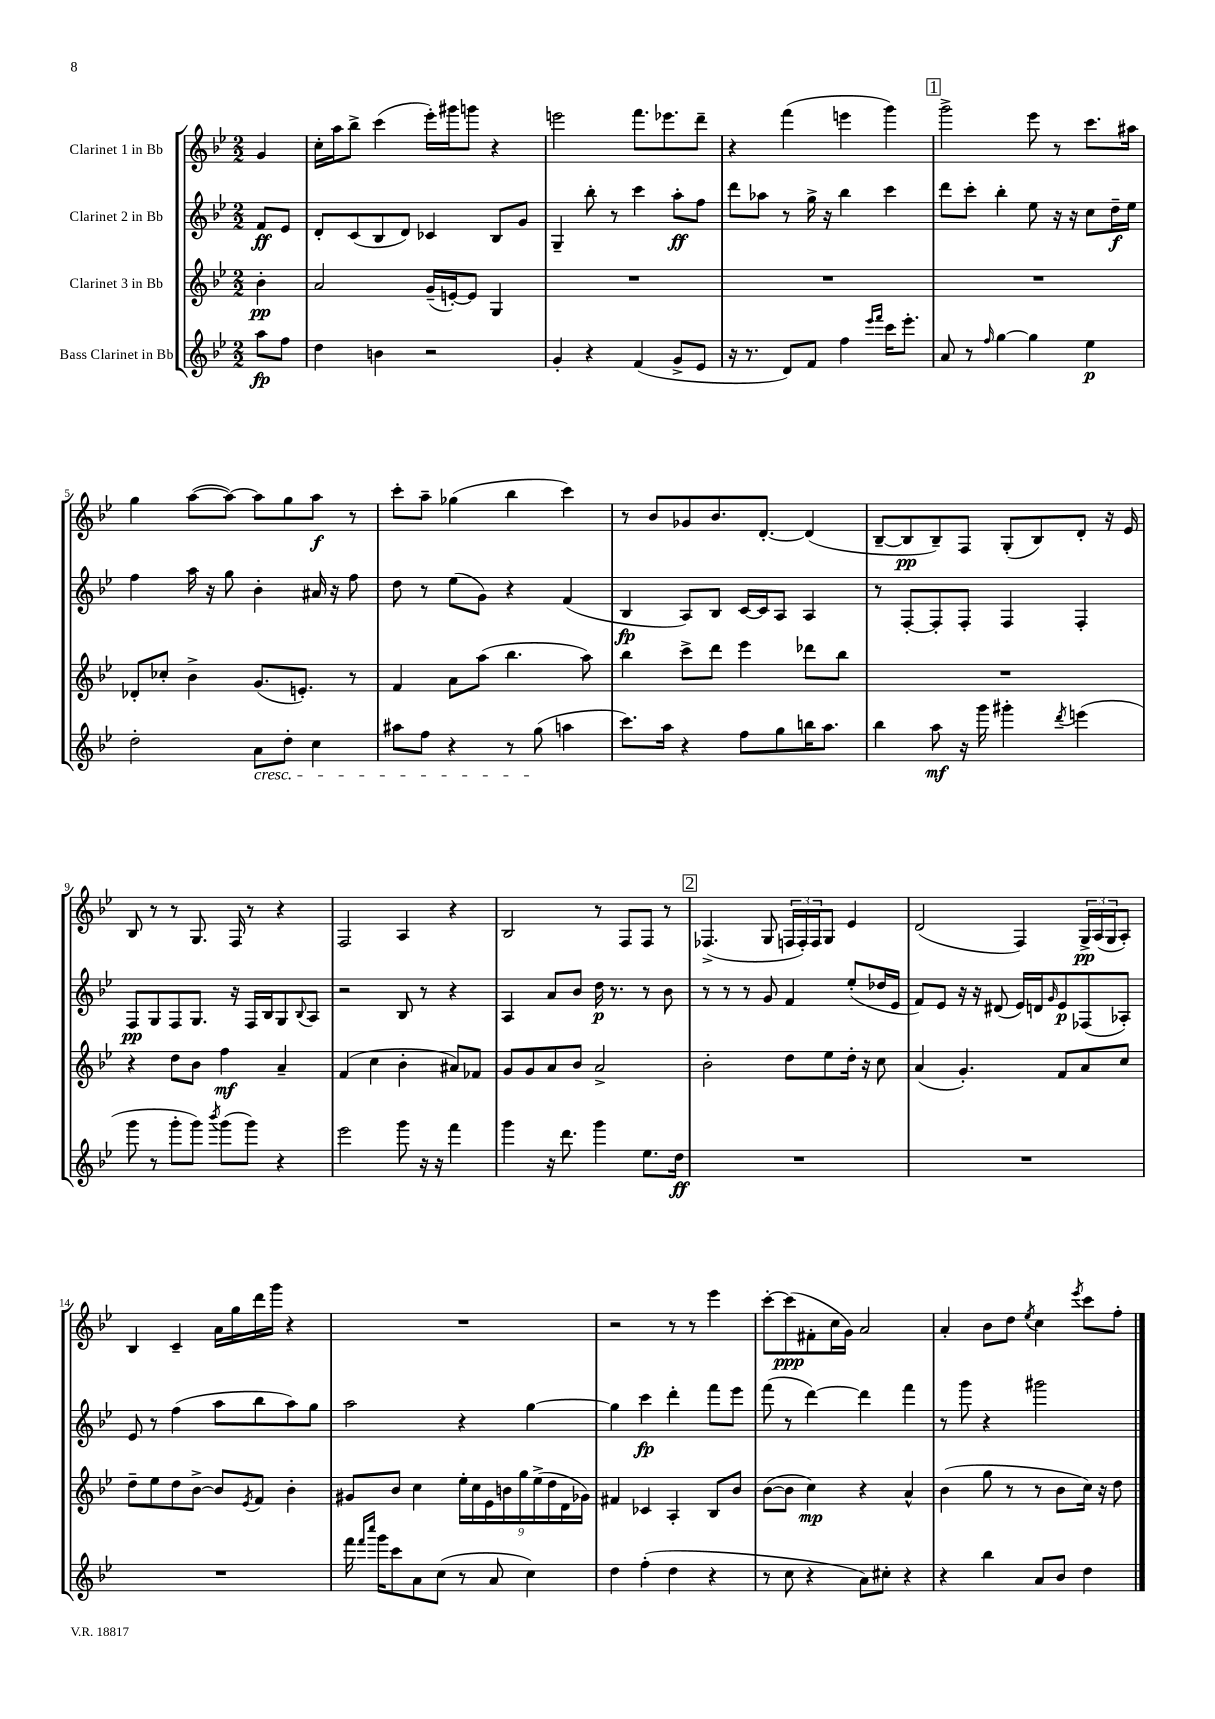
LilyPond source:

<<
\new StaffGroup <<
\new Staff = "s0" \with { instrumentName = "Clarinet 1 in Bb" } {
    \clef treble \key bes \major \numericTimeSignature \time 2/2 \partial 4
    g'4 |
    c''16-. a''16 bes''8-> c'''4( ees'''16-.) gis'''16 g'''8 r4 |
    e'''2 f'''8. ees'''8. d'''8-- |
    r4 f'''4( e'''4 g'''4) |
    \mark \markup { \box "1" } g'''2-> ees'''8 r8 c'''8. ais''16 |
    g''4 a''8~( a''8~) a''8 g''8 a''8\f r8 |
    c'''8-. a''8-- ges''4( bes''4 c'''4) |
    r8 bes'8 ges'8 bes'8. d'8.~-. d'4( |
    bes8~-- bes8\pp bes8--) f8 g8-.( bes8) d'8-. r16 ees'16 |
    bes8 r8 r8 g8. f16 r8 r4 |
    f2 a4 r4 |
    bes2 r8 f8 f8 r8 |
    \mark \markup { \box "2" } fes4.->( g8 \tuplet 3/2 { f16 f16-.) f16 } g8 ees'4 |
    d'2( f4) \tuplet 3/2 { g16->\pp a16( g16 } a8-.) |
    bes4 c'4-- a'16 g''16 d'''16 g'''16 r4 |
    R1 |
    r2 r8 r8 ees'''4 |
    c'''8~-. c'''8\ppp( fis'8-. c''16 g'16) a'2 |
    a'4-. bes'8 d''8 \acciaccatura { ees''8 } c''4 \acciaccatura { ees'''8 } c'''8 f''8-. \bar "|." |
}
\new Staff = "s1" \with { instrumentName = "Clarinet 2 in Bb" } {
    \clef treble \key bes \major \numericTimeSignature \time 2/2 \partial 4
    f'8\ff ees'8 |
    d'8-. c'8( bes8 d'8) ces'4 bes8 g'8 |
    g4-- bes''8-. r8 c'''4 a''8-.\ff f''8 |
    d'''8 aes''8 r8 g''16-> r16 bes''4 c'''4 |
    \mark \markup { \box "1" } d'''8 c'''8-. bes''4-. ees''8 r16 r16 c''8 d''16--\f ees''16 |
    f''4 a''16 r16 g''8 bes'4-. ais'16 r16 f''8 |
    d''8 r8 ees''8( g'8) r4 f'4( |
    bes4\fp a8) bes8 c'16~ c'16 a8 a4 |
    r8 f8~-. f8-. f8-. f4 f4-. |
    f8\pp g8 f8 g8. r16 f16 bes16 g8 \appoggiatura { bes8 } a8 |
    r2 bes8 r8 r4 |
    a4 a'8 bes'8 d''16\p r8. r8 bes'8 |
    \mark \markup { \box "2" } r8 r8 r8 g'8 f'4 ees''8-.( des''16 ees'16 |
    f'8) ees'8 r16 r16 dis'8( ees'16) d'16 \grace { g'16 } ees'8\p fes8( aes8-.) |
    ees'8 r8 f''4( a''8 bes''8 a''8) g''8 |
    a''2 r4 g''4~ |
    g''4 c'''4\fp d'''4-. f'''8 ees'''8 |
    f'''8( r8 d'''4~) d'''4 f'''4 |
    r8 g'''8 r4 gis'''2 \bar "|." |
}
\new Staff = "s2" \with { instrumentName = "Clarinet 3 in Bb" } {
    \clef treble \key bes \major \numericTimeSignature \time 2/2 \partial 4
    bes'4-.\pp |
    a'2 g'16--( e'16~-.) e'8 g4 |
    R1 |
    R1 |
    \mark \markup { \box "1" } R1 |
    des'8-. ces''8-. bes'4-> g'8.( e'8.-.) r8 |
    f'4 a'8 a''8( bes''4. a''8) |
    bes''4 c'''8-> d'''8 ees'''4 des'''8 bes''8 |
    R1 |
    r4 d''8 bes'8 f''4\mf a'4-- |
    f'4( c''4 bes'4-. ais'8) fes'8 |
    g'8 g'8 a'8 bes'8 a'2-> |
    \mark \markup { \box "2" } bes'2-. d''8 ees''8 d''16-. r16 c''8 |
    a'4( g'4.-.) f'8 a'8 c''8 |
    d''8-- ees''8 d''8 bes'8~-> bes'8 \acciaccatura { ees'8 } f'8 bes'4-. |
    gis'8 bes'8 c''4 \tuplet 9/8 { ees''16-. c''16 ees'16 b'16 g''16 ees''16->( d''16 d'16 ges'16) } |
    fis'4 ces'4 a4-. bes8 bes'8 |
    bes'8~( bes'8 c''4\mp) r4 a'4-^ |
    bes'4( g''8 r8 r8 bes'8 c''16) r16 d''8 \bar "|." |
}
\new Staff = "s3" \with { instrumentName = "Bass Clarinet in Bb" } {
    \clef treble \key bes \major \numericTimeSignature \time 2/2 \partial 4
    a''8\fp f''8 |
    d''4 b'4 r2 |
    g'4-. r4 f'4( g'8-> ees'8 |
    r16 r8. d'8) f'8 f''4 \grace { ees'''16 f'''16 } c'''16 ees'''8.-. |
    \mark \markup { \box "1" } a'8 r8 \grace { f''16 } g''4~ g''4 ees''4\p |
    d''2-. a'8\cresc d''8-. c''4 |
    ais''8 f''8 r4 r8 g''8\!( a''4 |
    c'''8.) a''16 r4 f''8 g''8 b''16 a''8. |
    bes''4 a''8\mf r16 g'''16 gis'''4-. \acciaccatura { d'''8 } e'''4( |
    g'''8 r8 g'''8-. g'''8) \acciaccatura { bes'''8 } g'''8( g'''8) r4 |
    ees'''2 g'''8 r16 r16 f'''4 |
    g'''4 r16 d'''8. g'''4 ees''8. d''16\ff |
    \mark \markup { \box "2" } R1 |
    R1 |
    R1 |
    f'''16 \grace { f'''16 c''''16 } g'''16 c'''8 a'8 c''8( r8 a'8 c''4) |
    d''4 f''4-.( d''4 r4 |
    r8 c''8 r4 a'8) cis''8-. r4 |
    r4 bes''4 a'8 bes'8 d''4 \bar "|." |
}
>>
>>
